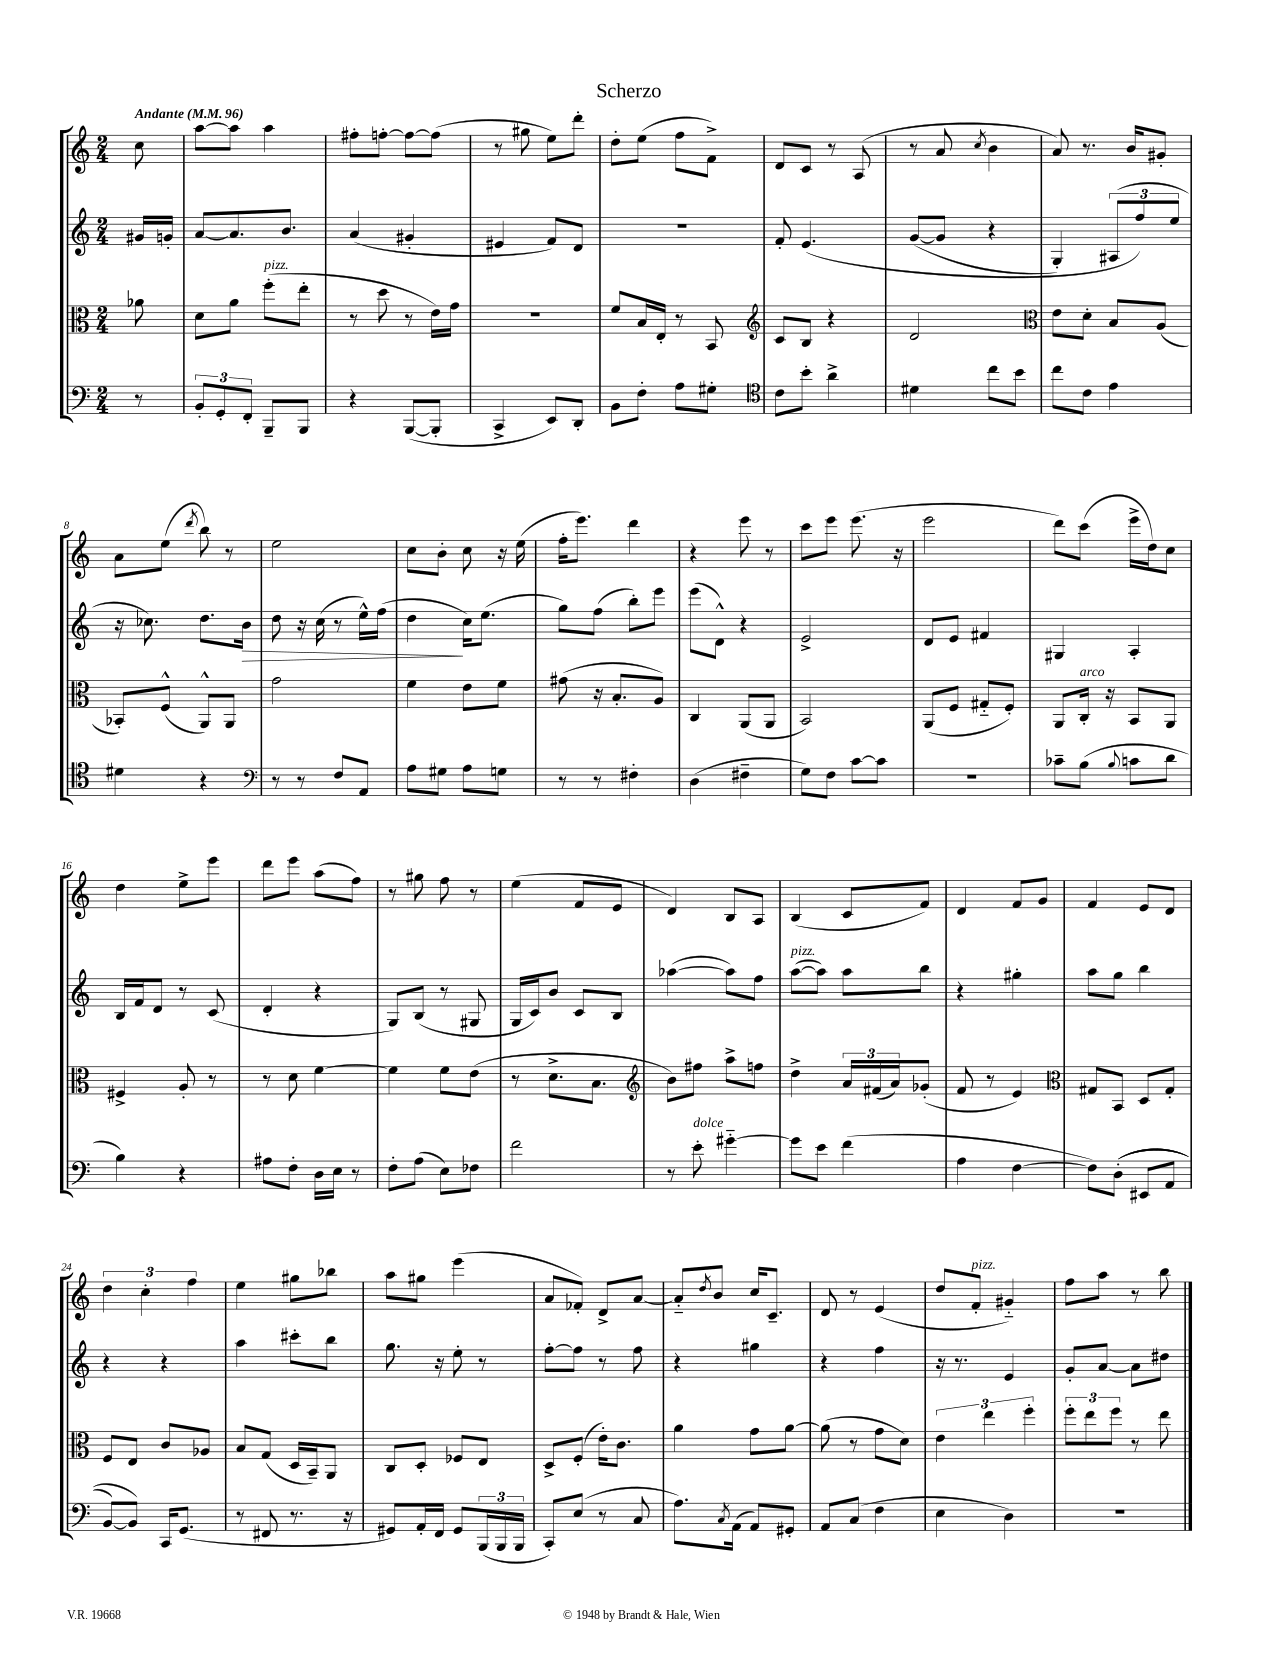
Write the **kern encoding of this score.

**kern	**kern	**kern	**kern
*staff4	*staff3	*staff2	*staff1
*clefF4	*clefC3	*clefG2	*clefG2
*k[]	*k[]	*k[]	*k[]
*M2/4	*M2/4	*M2/4	*M2/4
*MM96	*MM96	*MM96	*MM96
8r	8a-	16g#	8cc
.	.	16g'	.
=	=	=	=
12BB'	8d	[8a	[8aa
12GG'	.	.	.
.	8a	8.a]	8aa]
12FF'	.	.	.
8BBB~	(8ff'	.	4aa
.	.	8.b	.
8BBB	8ee'	.	.
=	=	=	=
4r	8r	(4a	8ff#'
.	8dd	.	[8ff'
([8BBB	8r	4g#'	8ff_
8BBB']	16e)	.	(8ff]
.	16g	.	.
=	=	=	=
4CC^	2r	4e#	8r
.	.	.	8gg#
8EE)	.	8f)	8ee)
8DD'	.	8d	8ddd'
=	=	=	=
8BB	8f	2r	8dd'
8F'	16B	.	(8ee
.	16E'	.	.
8A	8r	.	8ff
8G#'	8BB	.	8f^)
=	=	=	=
*clefC4	*clefG2	*	*
8c	8c	8f'	8d
8b'	8B	&(4.e	8c
4a^	4r	.	8r
.	.	.	(8A
=	=	=	=
4d#	2d	([8g	8r
.	.	8g]	8a
.	.	.	8qcc
8cc	.	4r	4b
8b	.	.	.
=	=	=	=
*	*clefC3	*	*
8cc	8e	4G')	8a)
8c	8d'	.	8.r
4e	8B	(12A#	.
.	.	.	16b
.	.	12ff&)	.
.	(8A	.	8g#'
.	.	12ee	.
=	=	=	=
4d#	8BB-')	16r	8a
.	.	8.cc-)	.
.	(8F^^	.	(8ee
.	.	.	8qddd
4r	8AA^^)	8.dd	8bb)
.	8AA	.	8r
.	.	16b	.
=	=	=	=
*clefF4	*	*	*
8r	2g	8dd	2ee
8r	.	16r	.
.	.	(16cc	.
8F	.	8r	.
8AA	.	16ee^^)	.
.	.	(16ff	.
=	=	=	=
8A	4f	4dd	8cc
8G#	.	.	8b'
8A	8e	16cc)	8cc
.	.	(8.ee	.
8G	8f	.	16r
.	.	.	(16ee
=	=	=	=
8r	(8g#	8gg)	16ff'
.	.	.	8.eee)
8r	16r	(8ff	.
.	8.B'	.	.
4F#'	.	8bb')	4ddd
.	8A)	8eee	.
=	=	=	=
(4D	4C	(8eee	4r
.	.	8d^^)	.
4F#~	(8AA	4r	8eee
.	8AA	.	8r
=	=	=	=
8G)	2BB)	2e^	8ccc
8F	.	.	8eee
[8c	.	.	(8.eee
8c]	.	.	.
.	.	.	16r
=	=	=	=
2r	(8AA	8d	2eee
.	8F	8e	.
.	8G#'~	4f#	.
.	8F')	.	.
=	=	=	=
8c-~	8AA	4G#	8ddd)
(8B	16C'	.	(8ccc
.	16r	.	.
8qqB	.	.	.
8c	8BB	4A'	16eee^
.	.	.	16dd)
8d	8AA	.	8cc
=	=	=	=
4B)	4F#^	16B	4dd
.	.	16f	.
.	.	8d	.
4r	8A'	8r	8ee^
.	8r	(8c	8eee
=	=	=	=
8A#	8r	4d'	8ddd
8F'	8d	.	8eee
16D	[4f	4r	(8aa
16E	.	.	.
8r	.	.	8ff)
=	=	=	=
8F'	4f]	8G)	8r
(8A	.	(8B	8gg#
8E)	8f	8r	8ff
8F-	(8e	8G#	8r
=	=	=	=
2f	8r	16G	(4ee
.	.	16c)	.
.	8.d^	8b	.
.	.	8c	8f
.	8.B	.	.
.	.	8B	8e
=	=	=	=
*	*clefG2	*	*
8r	8b)	([4aa-	4d)
8e'	8ff#	.	.
[4g#'~	8aa^	8aa-])	8B
.	8ff	8ff	8A
=	=	=	=
8g#]	4dd^	([8aa	(4B
8e	.	8aa])	.
(4f	24a	8aa	8c
.	(24f#	.	.
.	24a)	.	.
.	(8g-'	8bb	8f)
=	=	=	=
4A	8f	4r	4d
.	8r	.	.
[4F	4e)	4gg#'	8f
.	.	.	8g
=	=	=	=
*	*clefC3	*	*
8F])	8G#	8aa	4f
&((8D'	8BB	8gg	.
8EE#	8D	4bb	8e
8AA	8G#'	.	8d
=	=	=	=
[8BB)	8F	4r	6dd
8BB]&)	8E	.	.
.	.	.	6cc'
16CC	8c	4r	.
(8.GG	.	.	.
.	.	.	6ff
.	8A-	.	.
=	=	=	=
8r	8B	4aa	4ee
8FF#	(8G	.	.
8.r	16D	8ccc#'	8gg#
.	16BB~)	.	.
.	8AA	8bb	8bb-
16r	.	.	.
=	=	=	=
8GG#)	8C	8.gg	8aa
16AA'	8D'	.	8gg#
16FF	.	16r	.
8GG#	8F-	8ee'	(4eee
(24BBB	8E	8r	.
24BBB	.	.	.
24BBB	.	.	.
=	=	=	=
8CC')	8D^	[8ff'	8a
(8E	(8F'	8ff]	8f-')
8r	16e')	8r	8d^
.	8.c	.	.
8C	.	8ff	[8a
=	=	=	=
8.A)	4a	4r	8a'~]
.	.	.	8qdd
.	.	.	8b
8qC	.	.	.
(16AA	.	.	.
8AA)	8g	4gg#	16cc
.	.	.	8.c~
8GG#'	[8a	.	.
=	=	=	=
8AA	(8a]	4r	8d
(8C	8r	.	8r
4F	8g	4ff	(4e
.	8d)	.	.
=	=	=	=
4E	6e	16r	8dd
.	.	8.r	.
.	.	.	8f'
.	6ee	.	.
4D)	.	4e	4g#'~)
.	6ff'	.	.
=	=	=	=
2r	12ff'	8g'	8ff
.	12ee	.	.
.	.	[8a	8aa
.	12ff	.	.
.	8r	8a]	8r
.	8ee	8dd#	8bb
==	==	==	==
*-	*-	*-	*-
